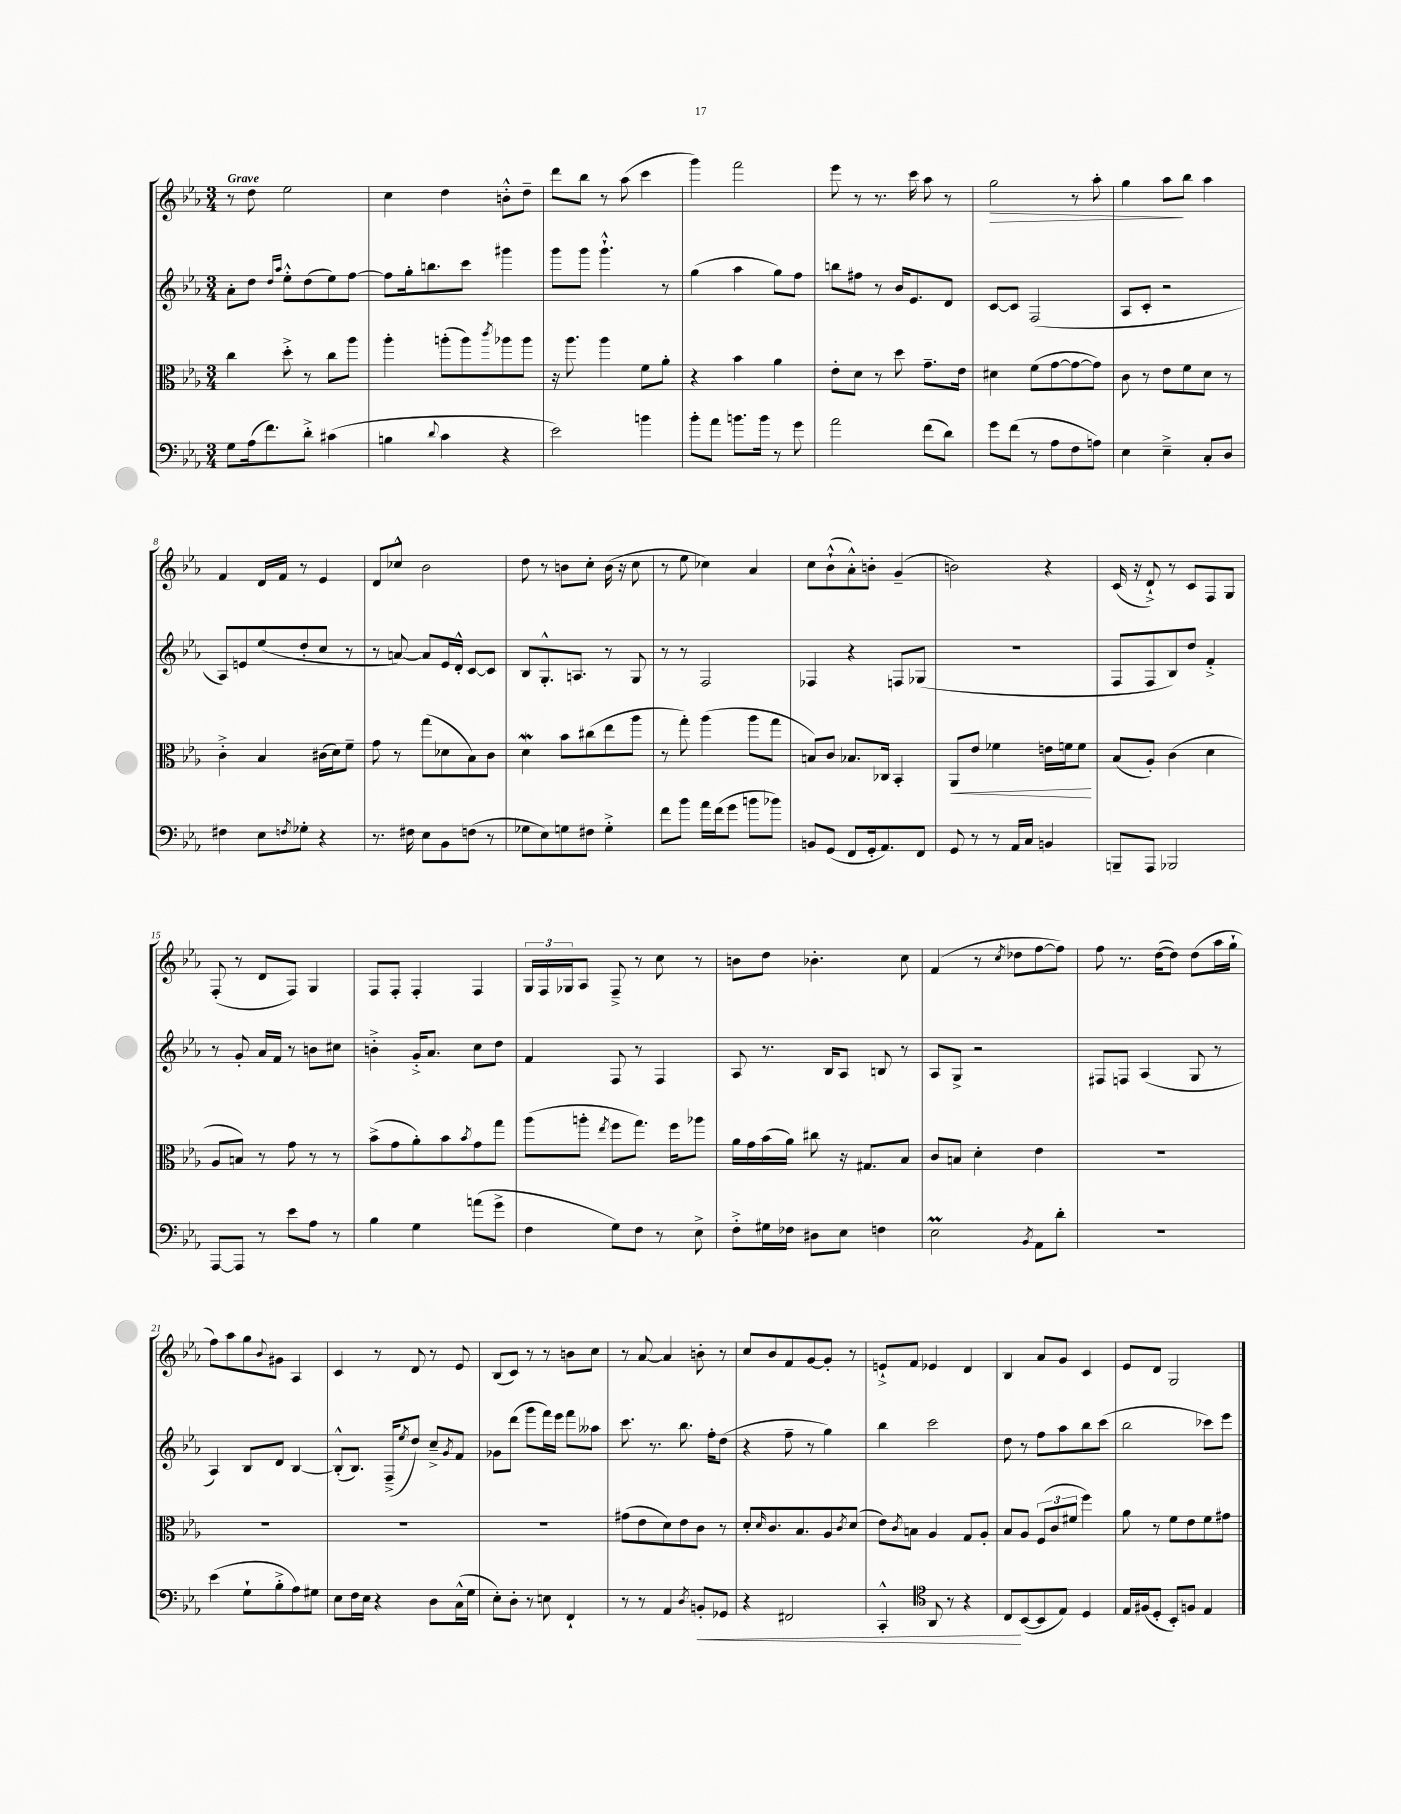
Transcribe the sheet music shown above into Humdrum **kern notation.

**kern	**kern	**kern	**kern
*staff4	*staff3	*staff2	*staff1
*clefF4	*clefC3	*clefG2	*clefG2
*k[b-e-a-]	*k[b-e-a-]	*k[b-e-a-]	*k[b-e-a-]
*M3/4	*M3/4	*M3/4	*M3/4
8G	4cc	8a-'	8r
(16A-	.	8dd	8dd
8.f)	.	.	.
.	.	16qqdd	.
.	.	16qqaa-	.
.	8dd'^	8ee-'^^	2ee-
8d'^	8r	(8dd	.
(4c#	8cc	8ee-)	.
.	8aa-	[8ff	.
=	=	=	=
4B	4aa-'	8ff]	4cc
.	.	16gg'	.
.	.	8.bb	.
8qqd	.	.	.
4c	(8aa'	.	4dd
.	8aa)	8ccc	.
.	8qccc	.	.
4r	8aa-	4ggg#	8b'^^
.	8aa-	.	8dd~
=	=	=	=
2e-)	16r	8ggg	8ddd
.	8.aa-	.	.
.	.	8ggg	8bb-
.	4aa-	4.ggg`^^	8r
.	.	.	(8aa-
4b	8f	.	4ccc
.	8a-'	8r	.
=	=	=	=
8b-'	4r	(4gg	4ggg)
8a-	.	.	.
8.b	4b-	4aa-	2fff
16b	.	.	.
8r	4a-	8gg)	.
8g	.	8ff	.
=	=	=	=
2a-	8e-'	8bb	8eee-
.	8d	8ff#	8r
.	8r	8r	8.r
.	8dd	16b-	.
.	.	8.e-	16ccc
(8f	8.g~	.	8aa-
8d)	.	8d	8r
.	16e-	.	.
=	=	=	=
8g	4d#	[8c	2gg
(8f	.	8c]	.
8r	(8f	(2F	.
8A-	[8g	.	.
8F	8g_	.	8r
8A)	8g])	.	8aa-'
=	=	=	=
4E-	8c	8A-	4gg
.	8r	8c'	.
4E-~^	8e-	2r	8aa-
.	8f	.	8bb-
8C'	8d	.	4aa-
8D	8r	.	.
=	=	=	=
4F#	4c'^	8A-)	4f
.	.	8e	.
8E-	4B-	(8ee-	16d
.	.	.	16f
8qF	.	.	.
8G-'	.	8dd'	8r
4r	(16c#	8cc	4e-
.	16d)	.	.
.	8f~	8r	.
=	=	=	=
8.r	8g	8r	8d
.	8r	[8a)	8cc-^^
16F#	.	.	.
8E-	(8gg	8a]	2b-
8BB-	8d-	16e-	.
.	.	16d'^^	.
(8F	8B-)	[8c	.
8r	8c	8c]	.
=	=	=	=
8G-	4d	8B-	8dd
8E-)	.	8.G'^^	8r
8G	8b-	.	8b
.	.	8.A	.
8F#	(8cc#	.	8cc'
4G'^	8ee-	8r	(16b
.	.	.	16r
.	8aa-	8G	8cc
=	=	=	=
8f	8r	8r	8r
8b-	8gg')	8r	8ee-
16a-	(4aa-	2F	4cc-)
(16f	.	.	.
8g	.	.	.
8b	8aa-	.	4a-
8b-)	8gg	.	.
=	=	=	=
8BB	8B)	4F-	8cc
(8GG	8c	.	(8b-`^^
8FF	8.B-	4r	8a-'^^)
16GG'	.	.	8b'
8.AA-)	16C-	.	.
.	4BB-'	8F	(4g~
8FF	.	(8G-	.
=	=	=	=
8GG	8AA-	2.r	2b)
8r	8e-	.	.
8r	4f-	.	.
16AA-	.	.	.
16C	.	.	.
4BB	16e	.	4r
.	16f	.	.
.	8f	.	.
=	=	=	=
8BBB~	(8B-	8F	(16c
.	.	.	16r
8AAA-	8A-')	8F	8d`^)
2BBB-	(4c	8B-)	8r
.	.	8dd	8c
.	4d	4f'^	8F
.	.	.	8G
=	=	=	=
[8AAA-	8A-	8r	(8F'
8AAA-]	8B)	8g'	8r
8r	8r	16a-	8d
.	.	16f	.
8e-	8g	8r	8F)
8A-	8r	8b	4G
8r	8r	8cc#	.
=	=	=	=
4B-	(8b-^	4b'^	8F
.	8g	.	8F'
4G	8a-')	16g'^	4F'
.	.	8.a-	.
.	8b-	.	.
.	8qb-	.	.
(8a	8g	8cc	4F
8g^	8gg	8dd	.
=	=	=	=
4F	(8aa-	4f	24G
.	.	.	24F
.	.	.	24G-
.	8aa'	.	8A-
.	8qee-	.	.
8G)	8ff	8F	8F~^
8F	8.gg)	8r	8r
8r	.	4F	8cc
.	16ff	.	.
8E-^	8aa-	.	8r
=	=	=	=
8F'^	16a-	8A-	8b
.	16g	.	.
16G#	(16b-	8.r	8dd
16F-	16a-)	.	.
8D#	8cc#	.	4.b-'
.	.	16B-	.
8E-	16r	8A-	.
.	8.G#	.	.
4F	.	8B	.
.	8B-	8r	8cc
=	=	=	=
2E-	8c	8A-	(4f
.	8B	8G^	.
.	4d'	2r	8r
.	.	.	8qcc
.	.	.	8dd-
8qBB-	.	.	.
8AA-	4e-	.	[8ff
8d'	.	.	8ff])
=	=	=	=
2.r	2.r	8F#	8ff
.	.	8F	8.r
.	.	(4A-	.
.	.	.	([16dd
.	.	.	8dd])
.	.	8G	(8dd
.	.	8r	16aa-
.	.	.	16gg`
=	=	=	=
(4e-	2.r	4A-)	8ff)
.	.	.	8aa-
8G`	.	8B-	8gg
.	.	.	8qqb-
8B-'^	.	8d	8g#
8A-)	.	[4B-	4A-
8G#	.	.	.
=	=	=	=
8E-	2.r	(8B-'^^]	4c
16F	.	8.B-)	.
16E-	.	.	.
4r	.	.	8r
.	.	(16F~^	.
.	.	8qee-	.
.	.	8dd)	8d
8D	.	8cc~^	8r
.	.	8qg	.
(16C^^	.	8f	8e-
16G	.	.	.
=	=	=	=
8E-')	2.r	8g-	(8B-
8D'	.	(8ddd	8c)
8r	.	8ggg	8r
8E	.	16fff)	8r
.	.	16eee-	.
4FF`	.	8fff	8b
.	.	8aa--	8cc
=	=	=	=
8r	(8g#	8.ccc	8r
8r	8e-	.	[8a-
.	.	8.r	.
4AA-	8d)	.	4a-]
.	8e-	8.bb-	.
8qD	.	.	.
8BB'	8c	.	8b'
.	.	16ff'	.
8GG-	8r	(8dd	8r
=	=	=	=
4r	8d'	4r	8cc
.	16qqd	.	.
.	8.c	.	8b-
2FF#	.	8ff~	8f
.	8.B-	.	.
.	.	8r	[8g
.	8A-	4gg)	8g']
.	8qc	.	.
.	(8d	.	8r
=	=	=	=
4CC'^^	8e-)	4bb-	8e`^
.	8qc	.	.
.	8B	.	8f
*clefC4	*	*	*
8AA-	4A-	2ccc	4e-
8r	.	.	.
4r	8G	.	4d
.	8A-'	.	.
=	=	=	=
8C	8B-	8dd	4B-
([8BB-	8A-	8r	.
8BB-]	(12F	8ff	8a-
.	12c	.	.
8E-)	.	8aa-	8g
.	12f#	.	.
4D	4ff)	8bb-	4c
.	.	(8ccc	.
=	=	=	=
16E-	8a-	2bb-	8e-
(16F#	.	.	.
8D'	8r	.	8d
8BB-')	8f	.	2G
8F	8e-	.	.
4E-	8f	8ccc-)	.
.	8g#	8eee-	.
==	==	==	==
*-	*-	*-	*-
